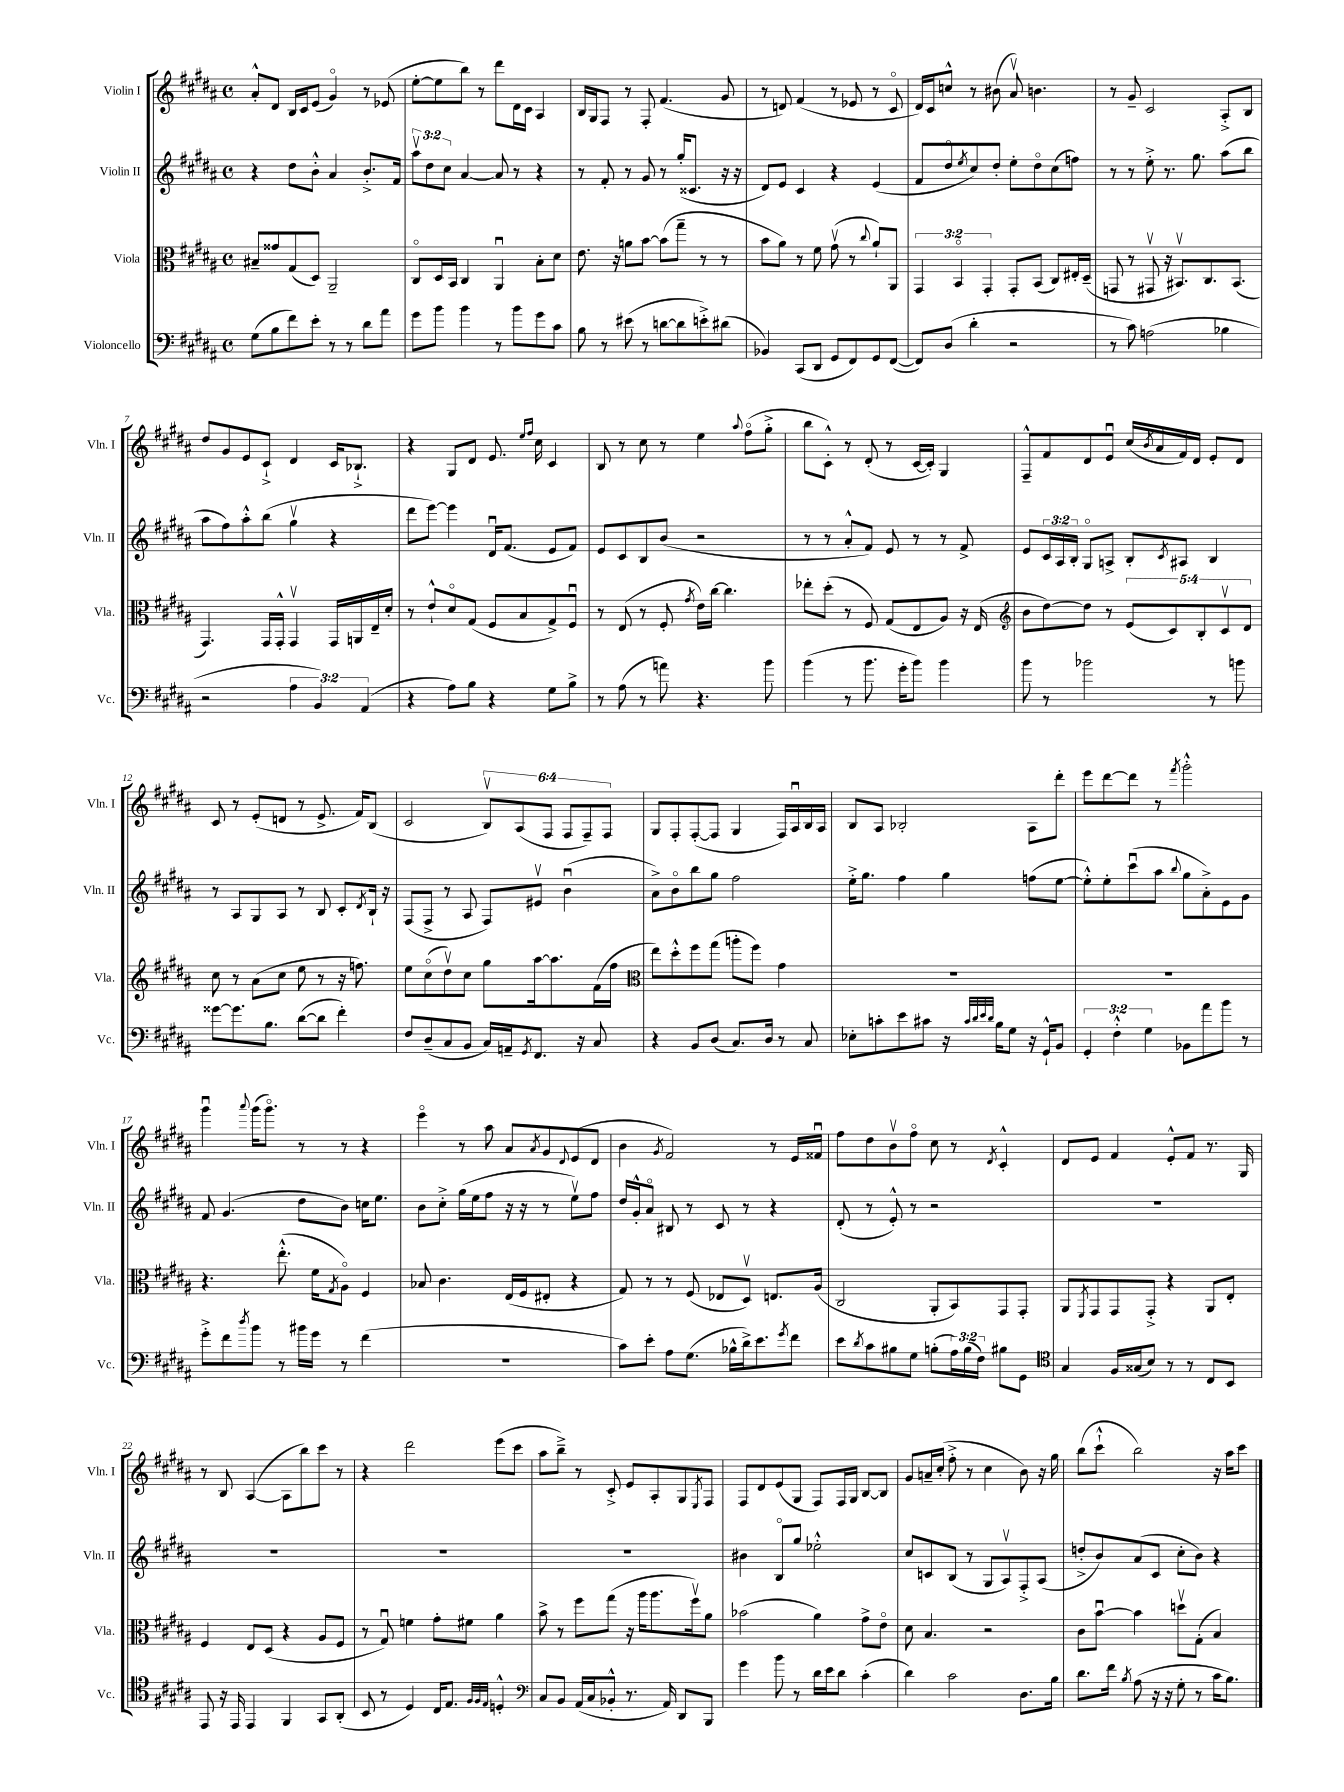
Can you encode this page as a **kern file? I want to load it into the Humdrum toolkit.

**kern	**kern	**kern	**kern
*part4	*part3	*part2	*part1
*staff4	*staff3	*staff2	*staff1
*I"Violoncello	*I"Viola	*I"Violin II	*I"Violin I
*I'Vc.	*I'Vla.	*I'Vln. II	*I'Vln. I
*clefF4	*clefC3	*clefG2	*clefG2
*k[f#c#g#d#a#]	*k[f#c#g#d#a#]	*k[f#c#g#d#a#]	*k[f#c#g#d#a#]
*M4/4	*M4/4	*M4/4	*M4/4
*met(c)	*met(c)	*met(c)	*met(c)
=1	=1	=1	=1
(8G#\L	8B#X~/L	4r	8a#'^^/L
8B\	8g##X/	.	8d#/J
8f#\)	(8G#/	8dd#\L	16B/LL
.	.	.	16c#/J
8e'\J	8D#/J)	8b'^^\J	(8e/J
8r	2AA#~/	4a#/	4g#/)
8r	.	.	.
8d#\L	.	8.b'^/L	8r
8a#\J	.	.	(8e-X/
.	.	16f#/Jk	.
=2	=2	=2	=2
8g#\L	8C#/L	12aa#v\L	[8ee'\L
.	.	12dd#\	.
8b\J	16D#/L	.	8ee\]
.	.	12cc#\J	.
.	16BB/JJ	.	.
4b\	4C#/	[4a#/	8bb\J)
.	.	.	8r
8r	4AA#u/	8a#/]	8ddd#\L
8b\L	.	8r	16d#\L
.	.	.	16c#\JJ
8g#\	8B'\L	4r	4A#/
8c#\J	8d#\J	.	.
=3	=3	=3	=3
8B\	8.e\	8r	16B/LL
.	.	.	16G#/J
8r	.	8f#'/	8F#/J
.	16r	.	.
(8e#X\	8an\L	8r	8r
8r	[8b\J	8g#/	8F#'/
[8dn\L	(8b\L]	8r	(4.f#/
8d\]	8gg#~\J	(16gg#'/KL	.
.	.	8.c##X/J	.
8en'^\)	8r	.	.
(8d#X\J	8r	16r	8g#/
.	.	16r	.
=4	=4	=4	=4
4BB-X/)	8b\L	8d#/L)	8r
.	8a#\J)	8e/J	8dn/)
(8CC#/L	8r	4c#/	(4f#/
8DD#/J	8f#\	.	.
8GG#/L	(8g#v\	4r	8r
8FF#/)	8r	.	8e-X/
.	8qqcc#/	.	.
8GG#/	8a#`/L)	(4e/	8r
([8FF#/J	8AA#/J	.	8c#/
=5	=5	=5	=5
8FF#/L])	6GG#/	8f#/L	16d#/LL)
.	.	.	16c#/J
(8D#/J	.	8dd#/	8ccn^^/J
.	6BB/	.	.
.	.	8qee/	.
4d#'\	.	8cc#/)	8r
.	6GG#'/	.	.
.	.	8dd#'/J	(8b#X\
2r	8GG#'/L	8ee'\L	8a#v/)
.	(8BB/J	8dd#\	4.bn\
.	8C#/L)	(8cc#\	.
.	16E#X'/L	8ffn\J)	.
.	(16D#~/JJ	.	.
=6	=6	=6	=6
8r	8GGn/	8r	8r
8c#\)	8r	8r	8g#~/
(2An\	8GG#Xv/	8ee'^\	2c#/
.	16r	8.r	.
.	8.BB#Xv/L)	.	.
.	.	8.gg#\	.
.	8.C#/	.	.
4B-X\	.	(8aa#\L	8A#'^/L
.	(8.BB#/J	.	.
.	.	8bb\J	8B/J
!!LO:LB:g=z
=7	=7	=7	=7
2r	4.GG#/)	8aa#\L	8dd#/L
.	.	8ff#\)	8g#/
.	.	8aa#'^^\	8e/
.	16GG#/LL	(8bb\J	8c#`^/J
.	16GG#'^^/JJ	.	.
6A#\	4GG#v/	4gg#v\	4d#/
6BB/)	.	.	.
.	16GG#/LL	4r	16c#/KL
.	16AAn/	.	8.B-X`^/J
(6AA#/	.	.	.
.	16E~/	.	.
.	16d#'/JJ	.	.
=8	=8	=8	=8
4r	8r	8ddd#\L	4r
.	8e`^^/L	[8eee\J)	.
8A#\L)	8d#/	4eee\]	8G#/L
8B\J	(8G#/J	.	8d#/J
4r	8F#/L	16d#u/KL	8.e/
.	.	(8.f#/J	.
.	8B/	.	.
.	.	.	16qqee/LL
.	.	.	16qqff#/JJ
.	.	.	16cc#\
8G#\L	8G#^/)	8e/L	4c#/
8B^\J	8F#u/J	8f#/J)	.
=9	=9	=9	=9
8r	8r	8e/L	8B/
(8A#\	(8E/	8c#/	8r
8r	8r	8B/	8cc#\
8an\)	8F#'/	(8b/J	8r
.	8qg#/	.	.
4.r	16e\LL)	2r	4ee\
.	[16cc#\JJ	.	.
.	4.cc#\]	.	.
.	.	.	8qqaa#/
.	.	.	(8ff#\L
8b\	.	.	8gg#'^\J
=10	=10	=10	=10
(4b\	8ee-X'\L	8r	8bb\L
.	(8dd#'\J	8r	8c#'^^\J)
8r	8r	8a#'^^/L	8r
8.b\	8F#/)	8f#/J)	(8d#'/
.	(8G#/L	8e/	8r
16g#'\KL	.	.	.
8b\J)	8E/	8r	[16c#/LL
.	.	.	16c#'/JJ])
4b\	8A#/J)	8r	4G#/
.	16r	8f#^/	.
.	(16E/	.	.
=11	=11	=11	=11
*	*clefG2	*	*
8b\	8b\L	8e/L	8F#~^^/L
8r	[8dd#\)	24c#/L	8f#/
.	.	24A#/	.
.	.	24B'/JJ	.
2b-X\	8dd#\J]	8G#/L	8d#/
.	8r	8An^/J	8eu/J
.	(10e/L	8B'/L	(16cc#/LL
.	.	.	8qb/
.	.	.	16a#/
.	10c#/)	.	.
.	.	8qc#/	.
.	.	8A#X/J	16f#/)
.	.	.	16d#/JJ
.	10B'/	.	.
8r	.	4B/	8e'/L
.	10c#v/	.	.
8bn\	.	.	8d#/J
.	10d#/J	.	.
!!LO:LB:g=z
=12	=12	=12	=12
[8g##X\L	8cc#\	8r	8c#/
8.g##\]	8r	8A#/L	8r
.	(8a#\L	8G#/	(8e'/L
8.B\J	.	.	.
.	8cc#\J	8A#/J	8dn/J
([8d#\L	8ee\	8r	8r
8d#\J]	8r	8B/	8.e^/
4f#'\)	16r	8c#'/L	.
.	8.ffn\)	.	16f#/KL)
.	.	8qd#/	.
.	.	16B`/Jk	(8B/J
.	.	16r	.
=13	=13	=13	=13
8F#/L	8ee\L	(8F#/L	2c#/
(8D#~/	(8cc#\	8F#^/J	.
8C#/	8dd#v\)	8r	.
8BB/J	8cc#\J	8A#/	.
16C#/LL)	8gg#\L	8F#/L)	12Bv/L)
16AAn~/J	.	.	.
.	.	.	(12A#/
8qGG#/	.	.	.
8.FF#/J	[16aa#\k	8e#Xv/J	.
.	.	.	12F#/J
.	8.aa#\]	.	.
.	.	(4bu\	12F#/L
16r	.	.	.
.	.	.	12F#~/)
8C#/	(16f#\L	.	.
.	.	.	12F#/J
.	16ff#\JJ	.	.
=14	=14	=14	=14
*	*clefC3	*	*
4r	8ee\L)	8a#^\L)	8G#/L
.	8dd#'^^\	8b\	8F#'/
8BB/L	8ff#\	8bb\	([8F#'/
(8D#/J	(8gg#\J	8gg#\J	8F#/J]
8.C#/L)	8aan'\L	2ff#\	4G#/
.	8ff#\J)	.	.
16D#/Jk	.	.	.
8r	4g#\	.	16F#/LL)
.	.	.	16A#u/
8C#/	.	.	16B/
.	.	.	16A#/JJ
=15	=15	=15	=15
8E-X'\L	1r	16ee'^\KL	8B/L
.	.	8.gg#\J	.
8cn'\	.	.	8A#/J
8e\	.	4ff#\	2B-X'/
8c#X\J	.	.	.
16r	.	4gg#\	.
32qqc#/LLL	.	.	.
32qqd#/	.	.	.
32qqe/	.	.	.
32qqd#/JJJ	.	.	.
16B\KL	.	.	.
8G#\J	.	.	.
16r	.	(8ffn\L	8A#\L
16GG#`^^/KL	.	.	.
8BB/J	.	[8ee\J	8ddd#'\J
=16	=16	=16	=16
6GG#'/	1r	8ee'^^\L])	8eee\L
.	.	8ee'\	[8ddd#\
6F#'^^\	.	.	.
.	.	(8ccc#u\	8ddd#\J]
6G#\	.	.	.
.	.	8aa#\J	8r
.	.	8qqbb/	8qfff#/
8BB-X\L	.	8gg#\L	2ggg#'^^\
8a#\	.	8a#'^\)	.
8b\J	.	8e\	.
8r	.	8g#\J	.
!!LO:LB:g=z
=17	=17	=17	=17
8g#'^\L	4.r	8f#/	4ggg#u\
8f#\	.	(4.g#/	.
8qdd#/	.	.	8qqaaa#/
8b\J	.	.	(16ggg#\KL
.	.	.	8.ggg#\J)
8r	(8.ee'^^\	.	.
16b#X\LL	.	8dd#\L	8r
16g#\JJ	16f#\KL	.	.
.	8qG#/	.	.
8r	8A#\J)	8b\J)	8r
(4f#\	4F#/	16ccn\KL	4r
.	.	8.ee\J	.
=18	=18	=18	=18
1r	8B-X/	8b\L	4eee\
.	4.c#\	8cc#'^\J	.
.	.	(16gg#\LL	8r
.	.	16ee\J	.
.	.	8ff#\J	8aa#\
.	(16E/LL	16r	8a#/L
.	16F#/J	16r	.
.	.	.	8qa#/
.	8E#X'/J	8r	8g#/
.	.	.	8qqd#/
.	4r	8eev\L)	(8e/
.	.	8ff#\J	8d#/J
=19	=19	=19	=19
8c#\L)	8G#/)	16dd#/LL	4b\
.	.	16g#'^^/J	.
8e'\J	8r	8a#/J	.
.	.	.	8qg#/
8A#\L	8r	8B#X/	2f#/)
(8.G#\J	(8F#/	8r	.
.	8E-X/L	8c#/	.
16B-X^^\LL	.	.	.
16d#^\J)	8D#v/J)	8r	.
8.e\	.	.	.
.	8.En/L	4r	8r
8qg#/	.	.	.
8f#\J	.	.	16e/LL
.	(16A#/Jk	.	16f##Xu/JJ
=20	=20	=20	=20
8e\L	2C#/	(8d#'/	8ff#\L
8qd#/	.	.	.
8c#\	.	8r	8dd#\
8B#X\	.	8e'^^/)	8bv\
8G#\J	.	8r	8ff#\J
(8Bn'\L	8AA#'/L	2r	8cc#\
24A#\L)	8BB/)	.	8r
(24B\	.	.	.
24F#\JJ)	.	.	.
.	.	.	8qd#/
8B#X\L	8GG#/	.	4c#'^^/
8GG#\J	8GG#'/J	.	.
=21	=21	=21	=21
*clefC4	*	*	*
4G#/	8AA#/L	1r	8d#/L
.	8qFF#/	.	.
.	8GG#/	.	8e/J
16F#/LL	8GG#/	.	4f#/
(16G##X/J	.	.	.
8B/J)	8GG#'^/J	.	.
8r	4r	.	8e'^^/L
8r	.	.	8f#/J
8C#/L	8AA#/L	.	8.r
8BB/J	8E'/J	.	.
.	.	.	16G#/
!!LO:LB:g=z
=22	=22	=22	=22
8EE/	4F#/	1r	8r
16r	.	.	8B/
16EE/	.	.	.
4EE/	8E/L	.	([4A#/
.	(8D#/J	.	.
4FF#/	4r	.	8A#\L]
.	.	.	8bb\)
8GG#/L	8A#/L	.	8ccc#\J
(8AA#'/J	8F#/J	.	8r
=23	=23	=23	=23
8BB/	8r	1r	4r
8r	8G#u/)	.	.
4D#/)	4fn\	.	2ddd#\
16C#/KL	8g#'\L	.	.
8.E/J	.	.	.
.	8f#X\J	.	.
32qqF#/LLL	.	.	.
32qqF#/	.	.	.
32qqE/JJJ	.	.	.
4Dn'^^/	4a#\	.	(8eee\L
.	.	.	8ccc#\J
=24	=24	=24	=24
*clefF4	*	*	*
8C#/L	8b^\	1r	8aa#\L
8BB/J	8r	.	8bb~^\J)
(16AA#/LL	8ff#\L	.	8r
16C#/J	.	.	.
8BB-X'^^/J	(8gg#\J	.	8c#'^/
8.r	16r	.	8e/L
.	16aa#\KL	.	.
.	8.aa#\	.	8A#'/
16AA#/)	.	.	.
8DD#/L	.	.	8G#/
.	16ff#v\k)	.	.
.	.	.	8qE/
8BBB/J	8a#\J	.	8F#/J
=25	=25	=25	=25
4g#\	(2b-X\	4b#X\	8F#/L
.	.	.	8d#/
8b\	.	8B/L	(8e/
8r	.	8gg#/J	8G#/J
16d#\LL	4a#\)	2ee-X'^^\	8F#/L)
16e\J	.	.	.
8d#\J	.	.	16F#/L
.	.	.	16G#/JJ
(4c#'\	8g#^\L	.	[8B/L
.	8e\J	.	8B/J]
=26	=26	=26	=26
4d#\)	8d#\	8cc#/L	8g#/L
.	4.B/	8cn/	16an~/L
.	.	.	(16cc#'/JJ
2c#\	.	(8B/J	8ff#'^\
.	.	8r	8r
.	2r	8G#/L	4cc#\
.	.	8A#v/)	.
8.D#\L	.	8F#'^/	8b\)
.	.	(8A#/J	16r
16B\Jk	.	.	16gg#\
=27	=27	=27	=27
8.d#\L	8c#\L	8ddn'^/L	(8bb\L
.	[8bu\J	8b/)	8ccc#`^^\J
16f#\Jk	.	.	.
8qB/	.	.	.
(8A#\	4b\]	(8a#/	2bb\)
16r	.	8c#/J	.
16r	.	.	.
8G#'\	8ddnv\L	8cc#'\L	.
8r	(8G#'\J	8b\J)	.
16c#\KL	4B/)	4r	16r
8.B\J)	.	.	16aa#\KL
.	.	.	8ccc#\J
==	==	==	==
*-	*-	*-	*-
